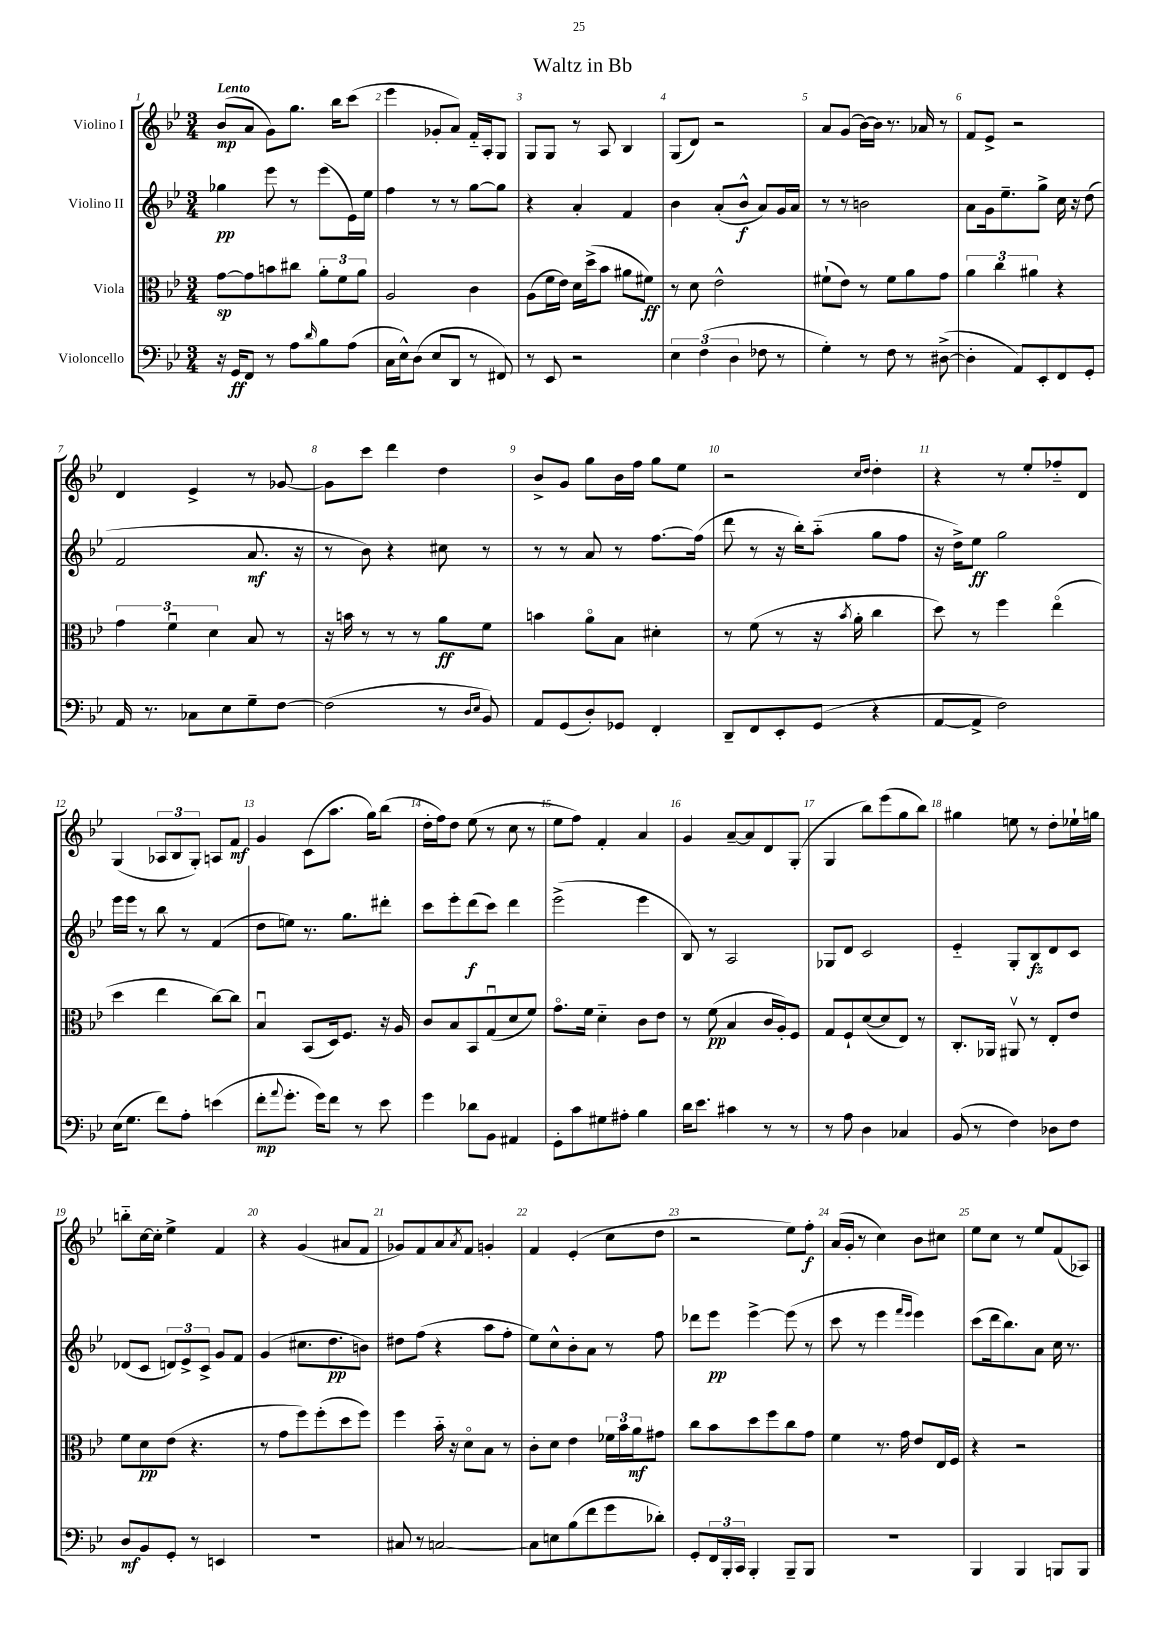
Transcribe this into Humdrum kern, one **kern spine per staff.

**kern	**kern	**kern	**kern
*staff4	*staff3	*staff2	*staff1
*clefF4	*clefC3	*clefG2	*clefG2
*k[b-e-]	*k[b-e-]	*k[b-e-]	*k[b-e-]
*M3/4	*M3/4	*M3/4	*M3/4
16r	[8g	4gg-	(8b-
16GG	.	.	.
8FF	8g]	.	8a
8r	8b	8eee-	8g)
8A	8cc#	8r	8.gg
16qqd	.	.	.
8B-	12a'	(8eee-	.
.	.	.	16bb-
.	12f	.	.
(8A	.	16e-)	(8ccc
.	12a	.	.
.	.	16ee-	.
=	=	=	=
16C	2A	4ff	4eee-
16E-^^)	.	.	.
(8D	.	.	.
8E-	.	8r	8g-'
8DD	.	8r	8a)
8r	4c	[8gg	16f'~
.	.	.	16A'
8FF#)	.	8gg]	8G
=	=	=	=
8r	(8A	4r	8G
8EE-	16f	.	8G
.	16e-)	.	.
2r	16d	4a'	8r
.	(16dd^	.	.
.	8b-	.	8A
.	8a#	4f	4B-
.	8f#)	.	.
=	=	=	=
6E-	8r	4b-	(8G
.	8d	.	8d)
(6F	.	.	.
.	2e-^^	(8a'	2r
6D	.	.	.
.	.	8b-^^	.
8F-	.	8a)	.
8r	.	16g	.
.	.	16a	.
=	=	=	=
4G')	(8f#`	8r	8a
.	8e-)	8r	(8g
8r	8r	2b	[16b-)
.	.	.	16b-]
8F	8f#	.	8.r
8r	8a	.	.
.	.	.	16a-
([8D#^	8g	.	8r
=	=	=	=
4D#']	6a	8a	8f
.	.	16g	8e-^
.	6cc	.	.
.	.	8.ee-~	.
8AA)	.	.	2r
.	6a#	.	.
8EE-'	.	8gg^	.
8FF	4r	16cc	.
.	.	16r	.
8GG'	.	(8dd	.
=	=	=	=
16AA	6g	2f	4d
8.r	.	.	.
.	6fu	.	.
8C-	.	.	4e-^
.	6d	.	.
8E-	.	.	.
8G~	8B-	8.a	8r
[8F	8r	.	[8g-
.	.	16r	.
=	=	=	=
(2F]	16r	8r	8g-]
.	16b	.	.
.	8r	8b-)	8ccc
.	8r	4r	4ddd
.	8r	.	.
8r	8a	8cc#	4dd
16qqD	.	.	.
16qqE-	.	.	.
8BB-)	8f	8r	.
=	=	=	=
8AA	4b	8r	8b-^
(8GG	.	8r	8g
8D')	8ao	8a	8gg
8GG-	8B-	8r	16b-
.	.	.	16ff
4FF'	4d#'	[8.ff	8gg
.	.	.	8ee-
.	.	(16ff]	.
=	=	=	=
8DD~	8r	8ddd	2r
8FF	(8f	8r	.
8EE-'	8r	16r	.
.	.	16bb-')	.
(8GG	16r	(8aa'~	.
.	8qb-	.	.
.	16a'	.	.
.	.	.	16qqcc
.	.	.	16qqdd
4r	4cc	8gg	4dd'
.	.	8ff	.
=	=	=	=
[8AA	8dd)	16r	4r
.	.	16dd^)	.
8AA^]	8r	8ee-	.
2F)	4ff	2gg	8r
.	.	.	8ee-'
.	(4ee-o	.	8ff-'~
.	.	.	8d
=	=	=	=
(16E-	4dd	16eee-	(4G
8.G	.	16eee-	.
.	.	8r	.
8f)	4ee-	8bb-	12A-
.	.	.	12B-
8A'	.	8r	.
.	.	.	12G')
(4e	[8cc)	(4f	8A
.	8cc]	.	8f
=	=	=	=
8f'	4B-u	8dd	4g
8qqa	.	.	.
8.g'	.	8ee)	.
.	(8BB-	8.r	(8c
16g)	.	.	.
8f	16D)	.	8.aa
.	8.F	8.gg	.
8r	.	.	.
.	.	.	16gg)
8e-	16r	8ddd#'	(8bb-
.	16A	.	.
=	=	=	=
4g	8c	8ccc	16dd'
.	.	.	16ff)
.	8B-	8eee-'	8dd
8d-	8BB-	(8ddd	(8ee-
8BB-	(8Gu	8ccc)	8r
4AA#	8d	4ddd	8cc
.	8f)	.	8r
=	=	=	=
8GG'	8.go	(2eee-^	8ee-
8c	.	.	8ff)
.	16f	.	.
8G#	4d'~	.	4f'
8A#'	.	.	.
4B-	8c	4eee-	4a
.	8e-	.	.
=	=	=	=
16d	8r	8B-)	4g
8.e-	.	.	.
.	(8f	8r	.
4c#	4B-	2A	[8a~
.	.	.	8a]
8r	16c	.	8d
.	16A')	.	.
8r	8F	.	(8G'
=	=	=	=
8r	8G	8G-	4G
8A	8F`	8d	.
4D	([8d	2c	8bb-)
.	8d]	.	(8eee-
4C-	8E-)	.	8gg
.	8r	.	8bb-)
=	=	=	=
(8BB-	8.C'	4e-'~	4gg#
8r	.	.	.
.	16AA-	.	.
4F)	8AA#v	8G'	8ee
.	8r	8B-	8r
8D-	8E-'	8d	8dd'
8F	8e-	8c	16ee-`
.	.	.	16gg
=	=	=	=
8D	8f	(8d-	8bb'~
8BB-	8d	8c	[16cc
.	.	.	16cc']
8GG'	(8e-	12d)	4ee-^
.	.	12e-^	.
8r	4.r	.	.
.	.	12c^	.
4EE	.	8g	4f
.	.	8f	.
=	=	=	=
2.r	8r	(4g	4r
.	8g	.	.
.	8ff)	8.cc#	(4g
.	(8ff'	.	.
.	.	8.dd	.
.	8dd	.	8a#
.	8ff)	8b)	8f
=	=	=	=
8C#	4ff	8dd#	8g-)
8r	.	(8ff	8f
[2C	16b-'~	4r	8a
.	16r	.	.
.	.	.	8qa
.	8do	.	8f
.	8B-	8aa	4g'
.	8r	8ff'	.
=	=	=	=
8C]	8c'	8ee-)	4f
8E	8d	8cc^^	.
(8B-	4e-	8b-'	(4e-'
8f	.	8a	.
8g	24f-	8r	8cc
.	24b-	.	.
.	24a	.	.
8d-')	8g#	8ff	8dd
=	=	=	=
8GG'	8cc	8ddd-	2r
24FF	8b-	8eee-	.
24BBB-'	.	.	.
24CC	.	.	.
4BBB-'	8dd	[4eee-^	.
.	8ff	.	.
8BBB-~	8cc	(8eee-]	8ee-)
8BBB-	8g	8r	8ff'
=	=	=	=
2.r	4f	8ccc	(16a
.	.	.	16g'
.	.	8r	8r
.	8.r	4eee-	4cc)
.	16g	.	.
.	.	16qqfff	.
.	.	16qqeee-	.
.	8e-	4eee-)	8b-
.	16E-	.	8cc#
.	16F	.	.
=	=	=	=
4BBB-	4r	(8ccc	8ee-
.	.	16ddd	8cc
.	.	8.bb-)	.
4BBB-	2r	.	8r
.	.	8a	8ee-
8BBB	.	16cc	(8f
.	.	8.r	.
8BBB	.	.	8A-)
==	==	==	==
*-	*-	*-	*-
